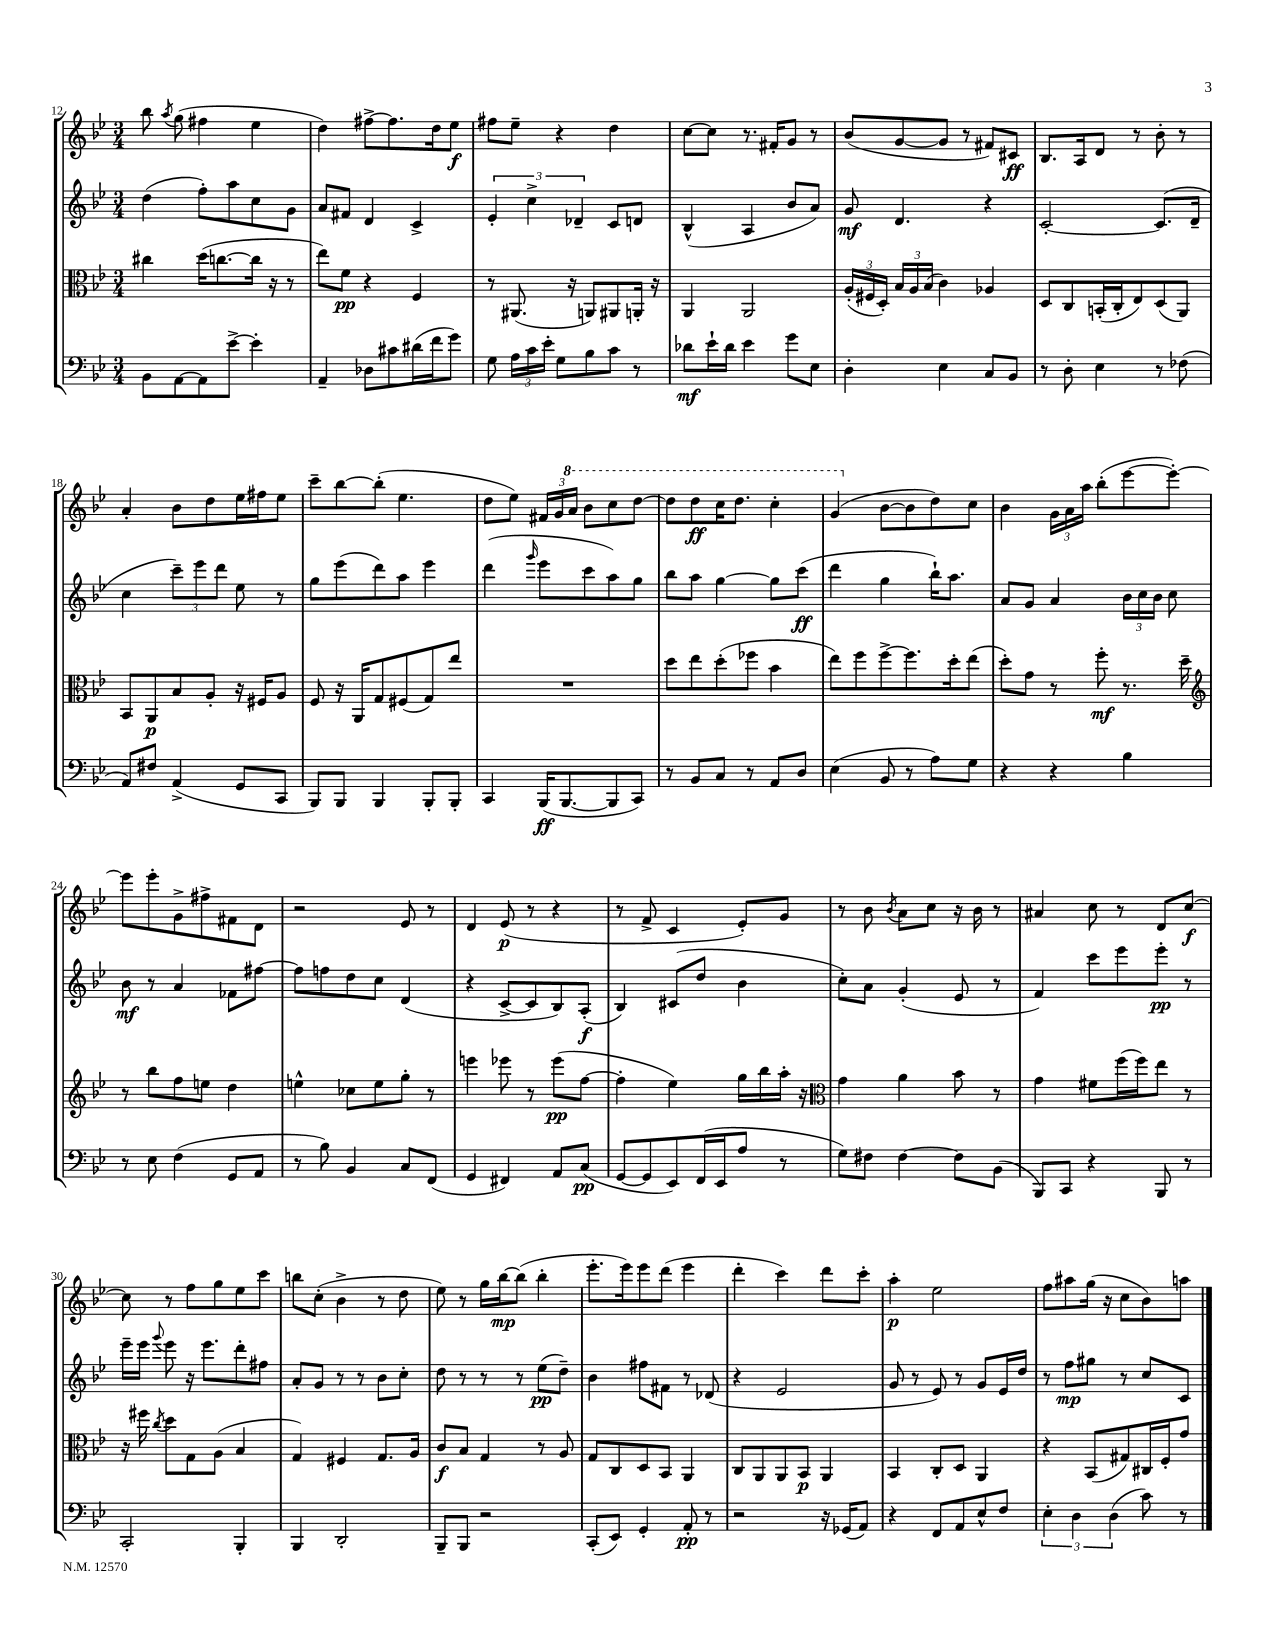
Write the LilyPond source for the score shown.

<<
\new StaffGroup <<
\new Staff = "s0" {
    \clef treble \key bes \major \numericTimeSignature \time 3/4
    \autoBeamOff bes''8 \acciaccatura { a''8 } g''8( fis''4 ees''4 |
    d''4) fis''8[~-> fis''8. d''16 ees''8]\f |
    fis''8[ ees''8]-- r4 d''4 |
    c''8[~ c''8] r8. fis'16[-. g'8] r8 |
    bes'8[( g'8~ g'8] r8 fis'8[) cis'8]\ff |
    bes8.[ a16 d'8] r8 bes'8-. r8 |
    a'4-. bes'8[ d''8 ees''16 fis''16 ees''8] |
    c'''8[-- bes''8~ bes''8]-.( ees''4. |
    d''8[ ees''8]) \tuplet 3/2 { fis'16[ g'16 \ottava #1 a''16] } bes''8[ c'''8 d'''8]~ |
    d'''8[ d'''8\ff c'''16 d'''8.] c'''4-. |
    g''4( \ottava #0 bes'8[~ bes'8 d''8) c''8] |
    bes'4 \tuplet 3/2 { g'16[ a'16 a''16] } bes''8[-.( ees'''8~ ees'''8]~-.) |
    ees'''8[ ees'''8-. g'8-> fis''8-> fis'8 d'8] |
    r2 ees'8 r8 |
    d'4 ees'8\p( r8 r4 |
    r8 f'8-> c'4 ees'8[-.) g'8] |
    r8 bes'8 \acciaccatura { bes'8 } a'8[ c''8] r16 bes'16 r8 |
    ais'4 c''8 r8 d'8[ c''8]~\f |
    c''8 r8 f''8[ g''8 ees''8 c'''8] |
    b''8[ c''8]-.( bes'4-> r8 d''8 |
    ees''8) r8 g''16[ bes''16~\mp bes''8]( bes''4-. |
    ees'''8.[-. ees'''16) ees'''8 d'''8]( ees'''4 |
    d'''4-. c'''4) d'''8[ c'''8]-. |
    a''4-.\p ees''2 |
    f''8[ ais''8 g''16]( r16 c''8[ bes'8) a''8] \bar "|." |
}
\new Staff = "s1" {
    \clef treble \key bes \major \numericTimeSignature \time 3/4
    \autoBeamOff d''4( f''8[-.) a''8 c''8 g'8] |
    a'8[ fis'8] d'4 c'4-> |
    \tuplet 3/2 { ees'4-. c''4-> des'4-- } c'8[ d'8] |
    bes4-^( a4 bes'8[ a'8]) |
    g'8\mf d'4. r4 |
    c'2~-. c'8.[( d'16]-- |
    c''4 \tuplet 3/2 { c'''8[--) ees'''8 d'''8] } ees''8 r8 |
    g''8[ ees'''8( d'''8) a''8] ees'''4 |
    d'''4( \grace { g'''16 } ees'''8[ c'''8 a''8) g''8] |
    bes''8[ a''8] g''4~ g''8[ c'''8]\ff( |
    d'''4 g''4 bes''16[-!) a''8.] |
    a'8[ g'8] a'4 \tuplet 3/2 { bes'16[ c''16 bes'16] } c''8 |
    bes'8\mf r8 a'4 fes'8[ fis''8]~ |
    fis''8[ f''8 d''8 c''8] d'4( |
    r4 c'8[~-> c'8 bes8) a8]-.\f( |
    bes4) cis'8[( d''8] bes'4 |
    c''8[-.) a'8] g'4-.( ees'8 r8 |
    f'4) c'''8[ ees'''8 ees'''8]-.\pp r8 |
    ees'''16[-- ees'''16] \appoggiatura { g'''8 } ees'''8 r16 ees'''8.[ d'''8-. fis''8] |
    a'8[-. g'8] r8 r8 bes'8[ c''8]-. |
    d''8 r8 r8 r8 ees''8[\pp( d''8]--) |
    bes'4 fis''8[ fis'8] r8 des'8( |
    r4 ees'2 |
    g'8 r8 ees'8) r8 g'8[ ees'16 d''16] |
    r8 f''8[\mp gis''8] r8 c''8[ c'8] \bar "|." |
}
\new Staff = "s2" {
    \clef alto \key bes \major \numericTimeSignature \time 3/4
    \autoBeamOff cis''4 d''16[( c''8.~ c''16] r16 r8 |
    ees''8[) f'8]\pp r4 f4 |
    r8 ais,8.( r16 a,8[) ais,8 a,16]-. r16 |
    a,4 a,2 |
    \tuplet 3/2 { a16[-.( fis16 d16]-.) } \tuplet 3/2 { bes16[ a16 bes16]( } c'4) aes4 |
    d8[ c8 b,16-.( c16-. ees8) d8( a,8]) |
    bes,8[ a,8\p bes8 a8]-. r16 fis16[ a8] |
    f8 r16 a,16[ g8 fis8( g8) ees''8] |
    R2. |
    d''8[ ees''8 d''8-.( fes''8] bes'4 |
    ees''8[) f''8 f''8~-> f''8. d''16-. ees''8]( |
    d''8[-.) g'8] r8 f''8-.\mf r8. d''16-- |
    \clef treble r8 bes''8[ f''8 e''8] d''4 |
    e''4-^ ces''8[ e''8 g''8]-. r8 |
    e'''4 ees'''8 r8 ees'''8[\pp( f''8]~ |
    f''4-. ees''4) g''16[ bes''16 a''16]-. r16 |
    \clef alto g'4 a'4 bes'8 r8 |
    g'4 fis'8[ f''16( f''16) ees''8] r8 |
    r16 fis''16 \acciaccatura { c''8 } d''8[ g8 a8]( bes4 |
    g4) fis4 g8.[ a16] |
    c'8[\f bes8] g4 r8 a8 |
    g8[ c8 d8 bes,8] a,4 |
    c8[ a,8 a,8 bes,8]\p a,4 |
    bes,4 c8[-. d8] a,4 |
    r4 bes,8[( gis8) cis16 f16-. g'8] \bar "|." |
}
\new Staff = "s3" {
    \clef bass \key bes \major \numericTimeSignature \time 3/4
    \autoBeamOff bes,8[ a,8~ a,8 ees'8]~-> ees'4-. |
    a,4-- des8[ cis'8 dis'16( f'16 g'8]) |
    g8 \tuplet 3/2 { a16[ c'16 ees'16]-. } g8[ bes8 c'8] r8 |
    des'8[\mf ees'16-! des'16] ees'4 g'8[ ees8] |
    d4-. ees4 c8[ bes,8] |
    r8 d8-. ees4 r8 fes8( |
    a,8[) fis8] a,4->( g,8[ c,8] |
    bes,,8[) bes,,8] bes,,4 bes,,8[-. bes,,8]-. |
    c,4 bes,,16[\ff( bes,,8.~ bes,,8 c,8]) |
    r8 bes,8[ c8] r8 a,8[ d8] |
    ees4( bes,8 r8 a8[) g8] |
    r4 r4 bes4 |
    r8 ees8 f4( g,8[ a,8] |
    r8 bes8) bes,4 c8[ f,8]( |
    g,4 fis,4) a,8[ c8]\pp( |
    g,8[~ g,8 ees,8) f,16( ees,16 a8] r8 |
    g8[) fis8] fis4~ fis8[ bes,8]( |
    bes,,8[) c,8] r4 bes,,8 r8 |
    c,2-. bes,,4-. |
    bes,,4 d,2-. |
    bes,,8[-- bes,,8] r2 |
    c,8[-.( ees,8]) g,4-. a,8-.\pp r8 |
    r2 r16 ges,16[( a,8]) |
    r4 f,8[ a,8 ees8-^ f8] |
    \tuplet 3/2 { ees4-. d4 d4( } c'8) r8 \bar "|." |
}
>>
>>
\layout { \context { \Score currentBarNumber = #12 } }
